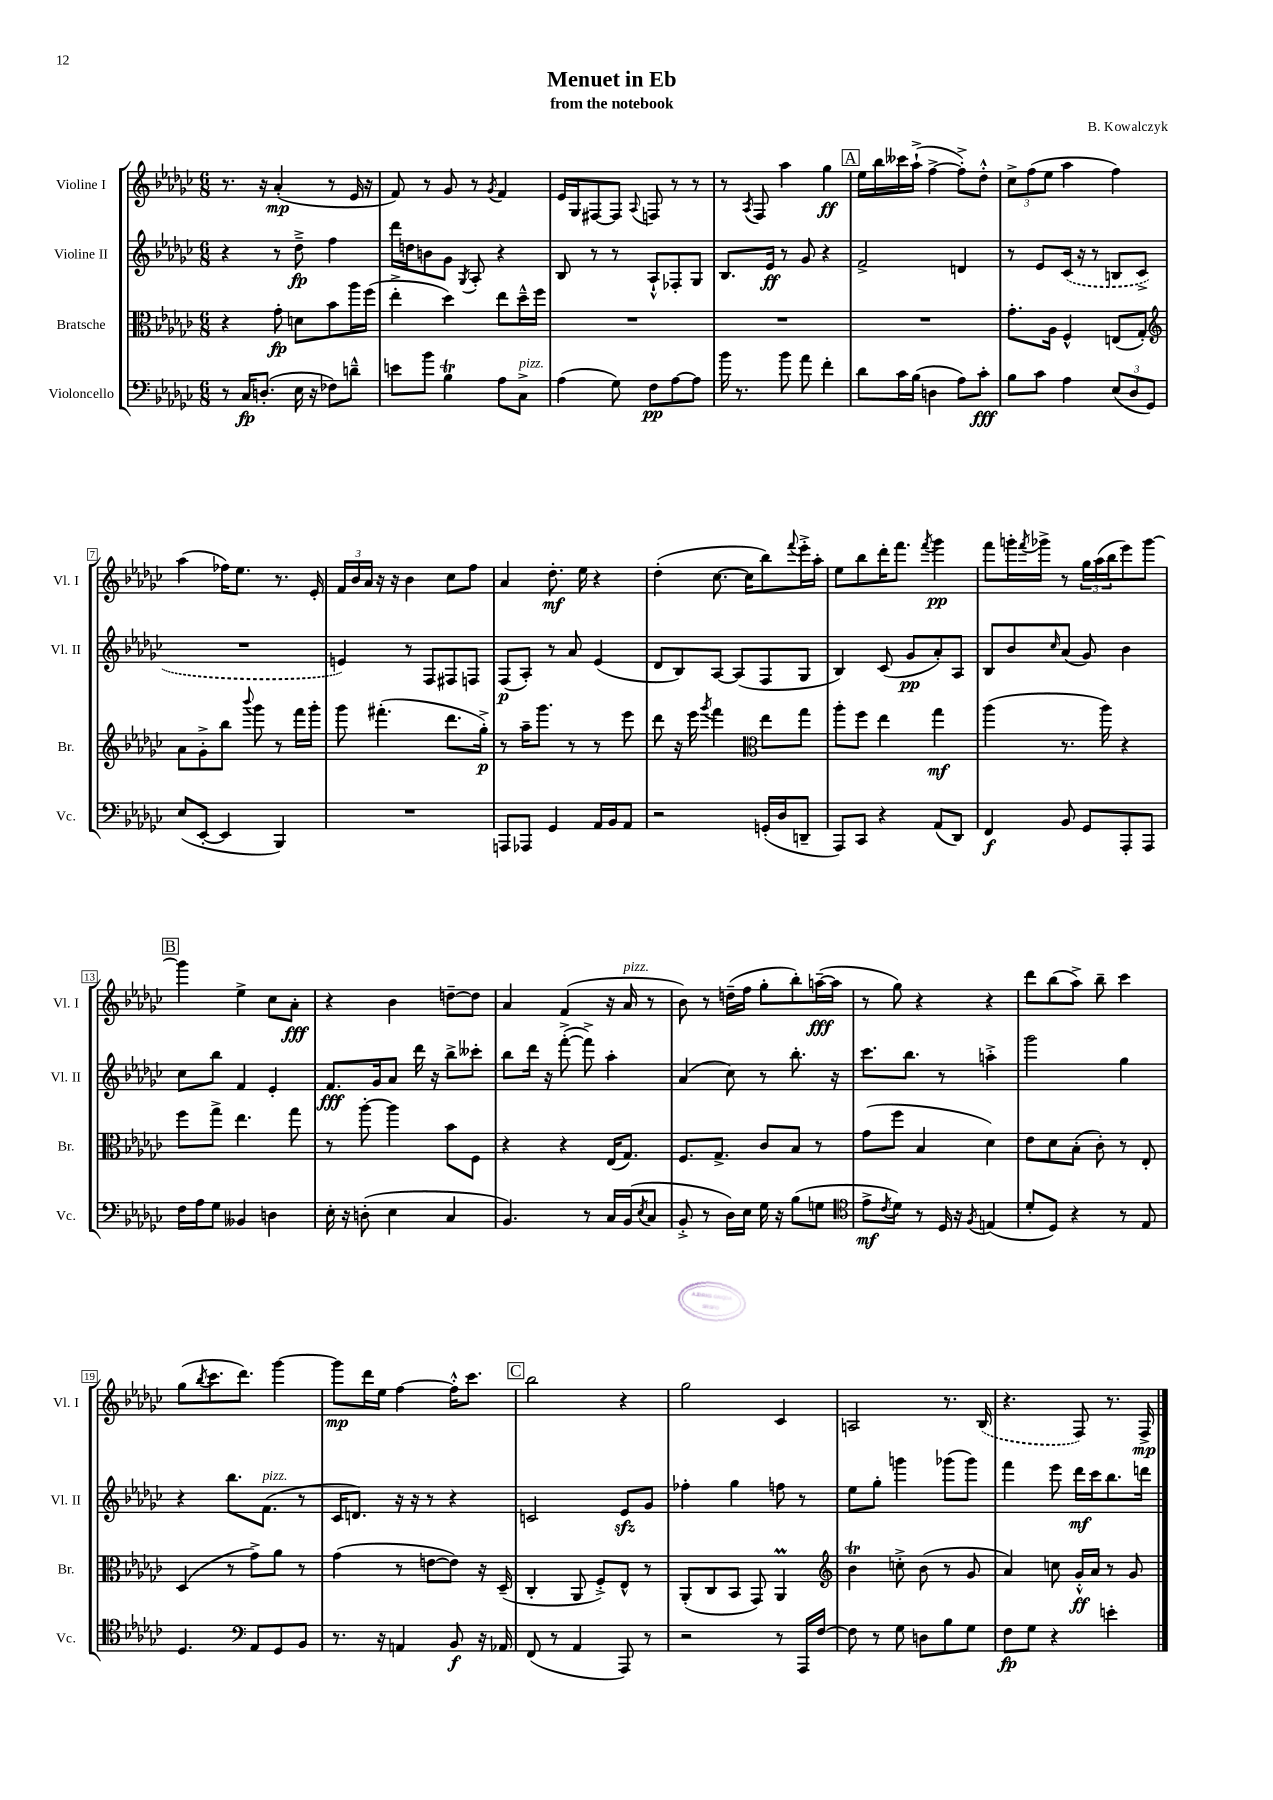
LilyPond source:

\header { title = "Menuet in Eb" composer = "B. Kowalczyk" subtitle = "from the notebook" }
<<
\new StaffGroup <<
\new Staff = "s0" \with { instrumentName = "Violine I" shortInstrumentName = "Vl. I" } {
    \clef treble \key ges \major \numericTimeSignature \time 6/8
    r8. r16 aes'4-.\mp( r8 ees'16 r16 |
    f'8) r8 ges'8 r8 \acciaccatura { ges'8 } f'4 |
    ees'16 ges16 fis8~ fis8 \appoggiatura { aes8 } f8 r8 r8 |
    r8 \acciaccatura { aes8 } f8 aes''4 ges''4\ff |
    \mark \markup { \box "A" } ees''16 bes''16 ceses'''16 aes''16-!->( f''4~-> f''8-.->) des''8-.-^ |
    \tuplet 3/2 { ces''8-> f''8( ees''8 } aes''4 f''4) |
    aes''4( fes''16) ees''8. r8. ees'16-. |
    \tuplet 3/2 { f'16 bes'16 aes'16 } r16 r16 bes'4 ces''8 f''8 |
    aes'4 des''8.-.\mf ees''16 r4 |
    des''4-.( ces''8.~ ces''16 bes''8) \appoggiatura { f'''8 } ees'''16-.-> aes''16-. |
    ees''8 bes''8 des'''16-. f'''8. \acciaccatura { f'''8 } ges'''4\pp |
    f'''8 g'''16-. \acciaccatura { f'''8 } ges'''16-> r8 \tuplet 3/2 { ges''16 aes''16( bes''16 } ees'''8) ges'''8~ |
    \mark \markup { \box "B" } ges'''4 ees''4-> ces''8 aes'8-.\fff |
    r4 bes'4 d''8~-- d''8 |
    aes'4 f'4( r16 aes'16^\markup { \italic "pizz." } r8 |
    bes'8) r8 d''16--( f''16 ges''8-. bes''8-.) a''16~--\fff( a''16 |
    r8 ges''8) r4 r4 |
    des'''8 bes''8( aes''8->) bes''8-- ces'''4 |
    ges''8( \acciaccatura { bes''8 } ces'''8. des'''8.) ges'''4~ |
    ges'''8\mp des'''16 ees''16 f''4~ f''16-.-^ ces'''8. |
    \mark \markup { \box "C" } bes''2 r4 |
    ges''2 ces'4 |
    a2 r8. \once \slurDashed bes16( |
    r4. f8) r8. f16->\mp \bar "|." |
}
\new Staff = "s1" \with { instrumentName = "Violine II" shortInstrumentName = "Vl. II" } {
    \clef treble \key ges \major \numericTimeSignature \time 6/8
    r4 r8 des''8--->\fp f''4 |
    des'''16 d''16 b'8 ges'8 \acciaccatura { ges8 } aes8-. r4 |
    bes8 r8 r8 aes8-!-^ fes8-. ges8 |
    bes8. ees'16\ff r8 ges'8 r4 |
    \mark \markup { \box "A" } f'2-> d'4 |
    r8 ees'8 \once \slurDashed ces'16( r16 r8 b8 ces'8-> |
    R2. |
    e'4) r8 f8 fis8 f8 |
    f8\p( aes8-.) r8 aes'8 ees'4( |
    des'8 bes8) aes8~ aes8( f8 ges8 |
    bes4) ces'8( ges'8\pp aes'8-.) aes8 |
    bes8 bes'8 \grace { ces''16 } aes'8( ges'8) bes'4 |
    \mark \markup { \box "B" } ces''8 bes''8 f'4 ees'4-. |
    f'8.\fff ges'16 aes'8 des'''16 r16 bes''8-> ceses'''8-. |
    bes''8 des'''16 r16 f'''8~-.->( f'''8->) aes''4-. |
    aes'4( ces''8) r8 bes''8.-. r16 |
    ces'''8. bes''8. r8 a''4-.-> |
    ges'''2 ges''4 |
    r4 bes''8. f'8.^\markup { \italic "pizz." }( r8 |
    ces'16 d'8.) r16 r16 r8 r4 |
    \mark \markup { \box "C" } c'2 ees'8\sfz ges'8 |
    fes''4-. ges''4 f''8 r8 |
    ees''8 ges''8-. g'''4 ges'''8( ges'''8) |
    f'''4 ees'''8 des'''16\mf ces'''16 bes''8. d'''16 \bar "|." |
}
\new Staff = "s2" \with { instrumentName = "Bratsche" shortInstrumentName = "Br." } {
    \clef alto \key ges \major \numericTimeSignature \time 6/8
    r4 ges'8-.\fp d'8 bes'8 aes''16 f''16( |
    ees''4-.-> des''4) ees''8 des''16---^ f''16 |
    R2. |
    R2. |
    \mark \markup { \box "A" } R2. |
    ges'8.-. aes16 f4-^ e8( ges8-.) |
    \clef treble aes'8 ges'8-.-> bes''8 \appoggiatura { bes'''8 } ges'''8 r8 f'''16 ges'''16-. |
    ges'''8 fis'''4.-.( des'''8. ges''16-.->\p) |
    r8 aes''16-- ges'''8. r8 r8 ees'''8 |
    des'''8 r16 ees'''16 \acciaccatura { ges'''8 } f'''4 \clef alto ees''8 ges''8 |
    aes''8-. f''8 ees''4 ges''4\mf |
    aes''4( r8. aes''16) r4 |
    \mark \markup { \box "B" } f''8 ges''8-> ees''4. ges''8 |
    r8 aes''8~-. aes''4 bes'8 f8 |
    r4 r4 ees16( ges8.) |
    f8. ges8.-> ces'8 bes8 r8 |
    ges'8( f''8 bes4 des'4) |
    ees'8 des'8 bes8-.( ces'8-.) r8 ees8-. |
    des4( r8 ges'8->) aes'8 r8 |
    ges'4( r8 e'8~ e'8) r16 des16--( |
    \mark \markup { \box "C" } ces4-. aes,8 f8-.->) ees8-^ r8 |
    aes,8-.( ces8 bes,8 ges,8) aes,4\prall |
    \clef treble bes'4\trill c''8-.-> bes'8( r8 ges'8 |
    aes'4) c''8 ges'16-.-^\ff aes'16 r8 ges'8 \bar "|." |
}
\new Staff = "s3" \with { instrumentName = "Violoncello" shortInstrumentName = "Vc." } {
    \clef bass \key ges \major \numericTimeSignature \time 6/8
    r8 ces16\fp d8.-.( ees16 r16 fes8) d'8---^ |
    e'8 bes'8 bes4\trill aes8 ces8->^\markup { \italic "pizz." } |
    aes4( ges8) f8\pp aes8~ aes8 |
    bes'16 r8. bes'8 aes'8 f'4-. |
    \mark \markup { \box "A" } des'8 ces'16 bes16( d4 aes8) ces'8-.\fff |
    bes8 ces'8 aes4 \tuplet 3/2 { ees8( des8 ges,8) } |
    ees8( ees,8~-. ees,4 bes,,4) |
    R2. |
    a,,8 aes,,8 ges,4 aes,16 bes,16 aes,8 |
    r2 g,16-.( des16 d,8-- |
    aes,,8) ces,8 r4 aes,8( des,8) |
    f,4\f bes,8 ges,8 aes,,8-. aes,,8 |
    \mark \markup { \box "B" } f16 aes16 ges8 beses,4 d4 |
    ees16-. r16 d8-.( ees4 ces4 |
    bes,4.) r8 ces16 bes,16( \acciaccatura { ees8 } ces8 |
    bes,8-.-> r8 des16) ees16 ges16 r16 bes8( g8 |
    \clef tenor ees'8->\mf \acciaccatura { ces'8 } des'8) r8 des16 r16 \acciaccatura { f8 } e4( |
    des'8-. des8) r4 r8 ees8 |
    des4. \clef bass aes,8 ges,8 bes,8 |
    r8. r16 a,4 bes,8\f r16 aes,16 |
    \mark \markup { \box "C" } f,8( r8 aes,4 aes,,8) r8 |
    r2 r8 aes,,16 f16~ |
    f8 r8 ges8 d8 bes8 ges8 |
    f8\fp ges8 r4 e'4-. \bar "|." |
}
>>
>>
\layout { \context { \Score \override BarNumber.stencil = #(make-stencil-boxer 0.1 0.3 ly:text-interface::print) } }
